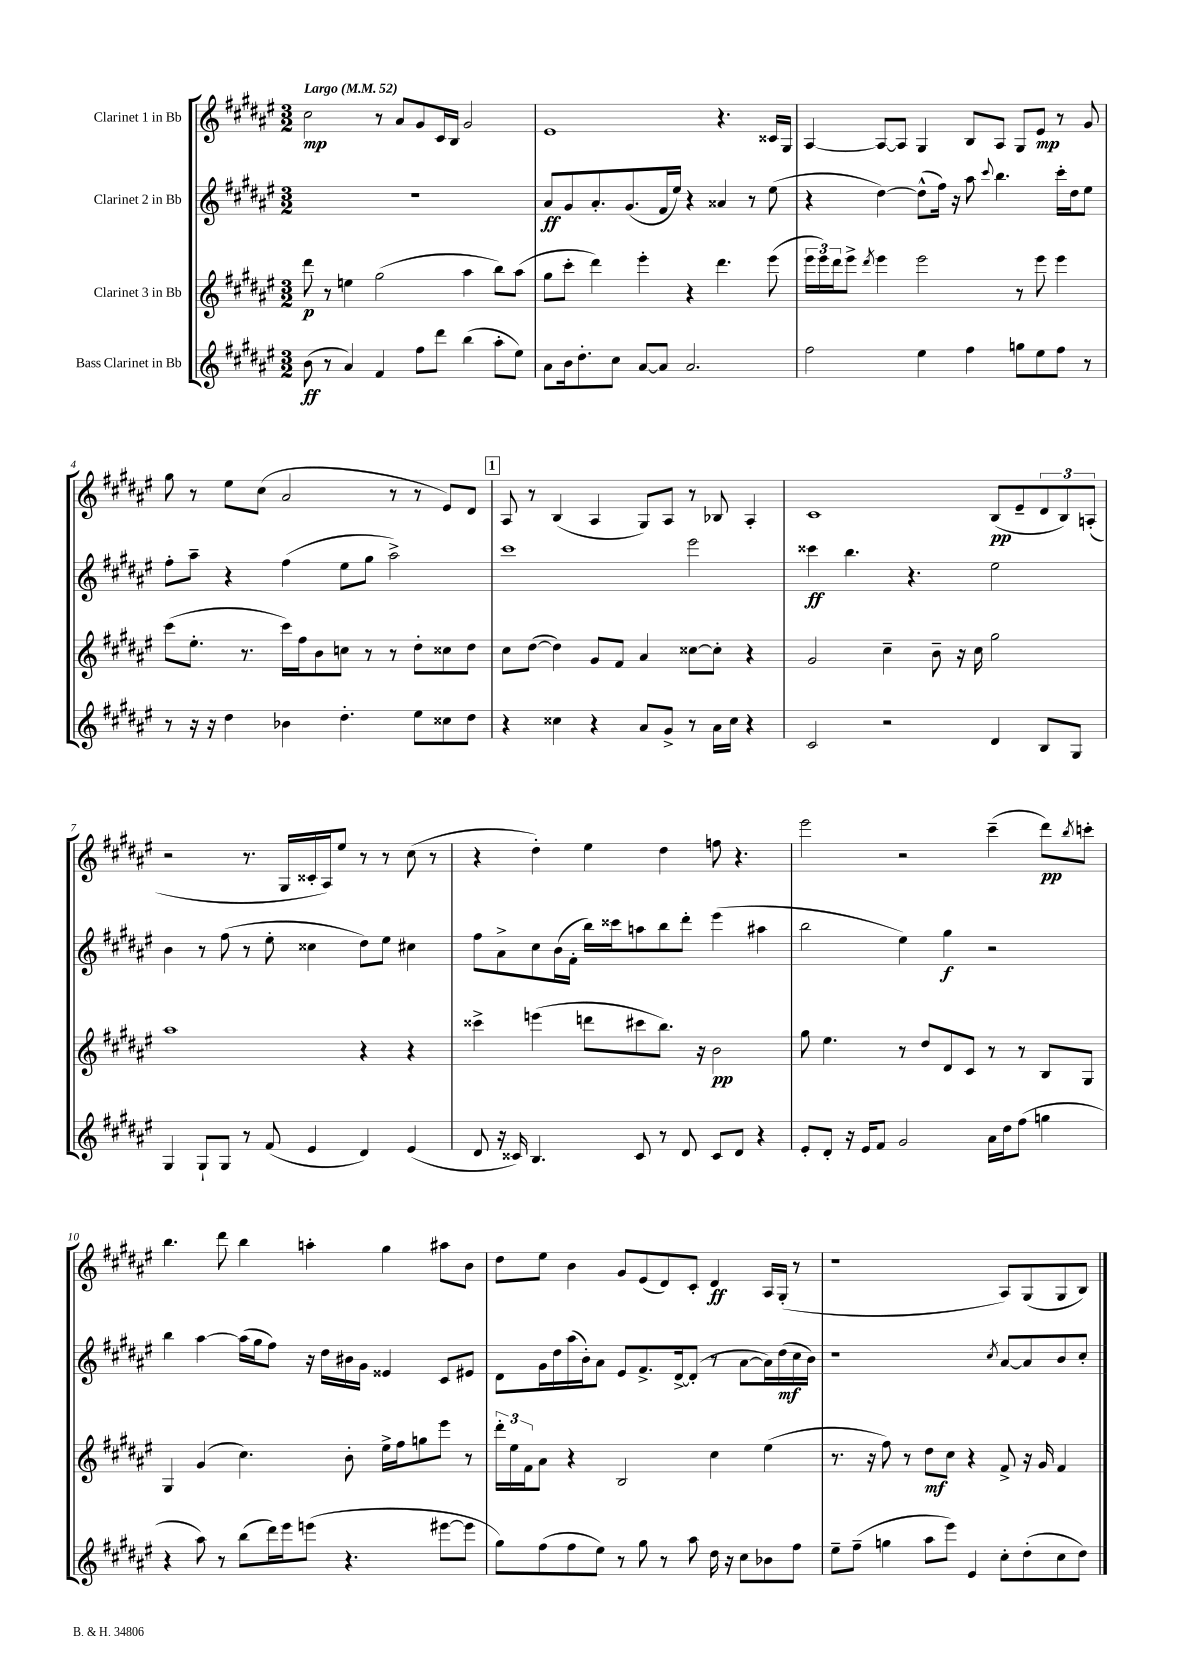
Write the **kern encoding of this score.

**kern	**kern	**kern	**kern
*staff4	*staff3	*staff2	*staff1
*clefG2	*clefG2	*clefG2	*clefG2
*k[f#c#g#d#a#e#]	*k[f#c#g#d#a#e#]	*k[f#c#g#d#a#e#]	*k[f#c#g#d#a#e#]
*M3/2	*M3/2	*M3/2	*M3/2
*MM52	*MM52	*MM52	*MM52
(8b	8ddd#	1.r	2cc#
8r	8r	.	.
4a#)	4ee	.	.
4f#	(2gg#	.	8r
.	.	.	8a#
8ff#	.	.	8g#
8ddd#	.	.	16c#
.	.	.	16B
(4bb	4aa#	.	2g#
8aa#'	8bb)	.	.
8ee#)	(8aa#	.	.
=	=	=	=
8a#	8gg#	8a#	1e#
16b	8ccc#'	8g#	.
8.dd#'	.	.	.
.	4ddd#)	8.a#'	.
8cc#	.	.	.
.	.	(8.g#	.
[8a#	4eee#'	.	.
8a#]	.	16f#	.
.	.	16ee#)	.
2.a#	4r	4r	.
.	4.ddd#	4a##	4.r
.	.	8r	.
.	(8eee#	(8ee#	16c##
.	.	.	16G#
=	=	=	=
2ff#	24eee#	4r	[4A#
.	24eee#)	.	.
.	24ddd#	.	.
.	8eee#^	.	.
.	8qddd#	.	.
.	4eee#	[4dd#)	8A#_
.	.	.	8A#]
4ee#	2eee#	(8dd#^^]	4G#
.	.	16ff#)	.
.	.	16r	.
4ff#	.	8aa#	8B
.	.	8qqccc#	.
.	.	4.bb	8A#
8gg	8r	.	8G#
8ee#	8eee#	.	8e#
8ff#	4eee#	16ccc#'	8r
.	.	16dd#	.
8r	.	8ee#	8g#
=	=	=	=
8r	(8ccc#	8ff#'	8gg#
16r	8.ee#'	8aa#~	8r
16r	.	.	.
4dd#	.	4r	8ee#
.	8.r	.	.
.	.	.	(8cc#
4b-	16ccc#)	(4ff#	2a#
.	16ff#	.	.
.	8b	.	.
4.dd#'	8cc	8ee#	.
.	8r	8gg#	.
.	8r	2aa#^)	8r
8ee#	8dd#'	.	8r
8cc##	8cc##	.	8e#)
8dd#	8dd#	.	8d#
=	=	=	=
4r	8cc#	1ccc#	8A#
.	([8dd#	.	8r
4cc##	4dd#])	.	(4B
4r	8g#	.	4A#
.	8f#	.	.
8a#	4a#	.	8G#)
8g#^	.	.	8A#
8r	[8cc##	2eee#	8r
16a#	8cc##']	.	8B-
16cc##	.	.	.
4r	4r	.	4A#'
=	=	=	=
2c#	2g#	4ccc##	1c#
.	.	4.bb	.
2r	4cc#~	.	.
.	.	4.r	.
.	8b~	.	.
.	16r	.	.
.	16cc#	.	.
4d#	2gg#	2ee#	(8B
.	.	.	8e#~
8B	.	.	12d#
.	.	.	12B)
8G#	.	.	.
.	.	.	(12A'
=	=	=	=
4G#	1aa#	4b	2r
8G#`	.	8r	.
8G#	.	(8ff#	.
8r	.	8r	8.r
(8f#	.	8ee#'	.
.	.	.	16G#
4e#	.	4cc##	16c##'
.	.	.	16A#)
.	.	.	8ee#
4d#)	4r	8dd#)	8r
.	.	8ee#	8r
(4e#	4r	4cc#	(8cc#
.	.	.	8r
=	=	=	=
8d#	4ccc##^	8ff#	4r
16r	.	8a#^	.
16c##)	.	.	.
4.B	(4eee	8cc#	4dd#')
.	.	(16b	.
.	.	16f#'	.
.	8ddd	16bb)	4ee#
.	.	16ccc##	.
8c##	8ccc#	8aa	.
8r	8.bb)	8bb	4dd#
8d#	.	8ddd#'	.
.	16r	.	.
8c##	2b	(4eee#	8ff
8d#	.	.	4.r
4r	.	4aa#	.
=	=	=	=
8e#'	8gg#	2bb	2eee#
8d#'	4.ee#	.	.
16r	.	.	.
16e#	.	.	.
8f#	.	.	.
2g#	8r	4ee#)	2r
.	8dd#	.	.
.	8d#	4gg#	.
.	8c#	.	.
16a#	8r	2r	(4ccc#~
16dd#	.	.	.
(8ff#	8r	.	.
4gg	8B	.	8ddd#)
.	.	.	8qbb
.	8G#	.	8ccc'
=	=	=	=
4r	4G#	4bb	4.bb
8aa#)	(4g#	[4aa#	.
8r	.	.	8ddd#
(8bb	4.cc#)	(16aa#]	4bb
.	.	16gg#	.
16ddd#)	.	8ff#)	.
16eee#	.	.	.
(8eee	.	16r	4aa'
.	.	16dd#	.
4.r	8b'	16b#	.
.	.	16g#	.
.	16ee#^	4e##	4gg#
.	16ff#	.	.
.	8gg	.	.
[8eee#	8eee#	8c#	8aa#
8eee#]	8r	8e#	8b
=	=	=	=
8gg#)	24ddd#'	8d#	8dd#
.	24ee#	.	.
.	24f#	.	.
(8ff#	8a#	16g#	8ee#
.	.	16dd#	.
8ff#	4r	(16aa#	4b
.	.	16b')	.
8ee#)	.	8a#	.
8r	2B	8e#	8g#
8gg#	.	8.f#^	(8e#
8r	.	.	8d#)
.	.	[16d#^	.
8aa#	.	(8d#']	8c#'
16dd#	4cc#	8r	4d#
16r	.	.	.
8cc#	.	[8a#	.
8b-	(4ee#	16a#])	16A#
.	.	(16dd#	(16G#'
8ff#	.	16cc#	8r
.	.	16b)	.
=	=	=	=
8ee#~	8.r	1r	1r
(8ff#~	.	.	.
.	16r	.	.
4gg	8ff#)	.	.
.	8r	.	.
8aa#	8dd#	.	.
8eee#)	8cc#	.	.
4e#	4r	.	.
.	.	8qcc#	.
8cc#'	8f#^	[8a#	8A#)
(8dd#'	16r	8a#]	(8G#
.	16g#	.	.
8cc#	4f#	8b	8G#
8dd#)	.	8cc#'	8B)
==	==	==	==
*-	*-	*-	*-
